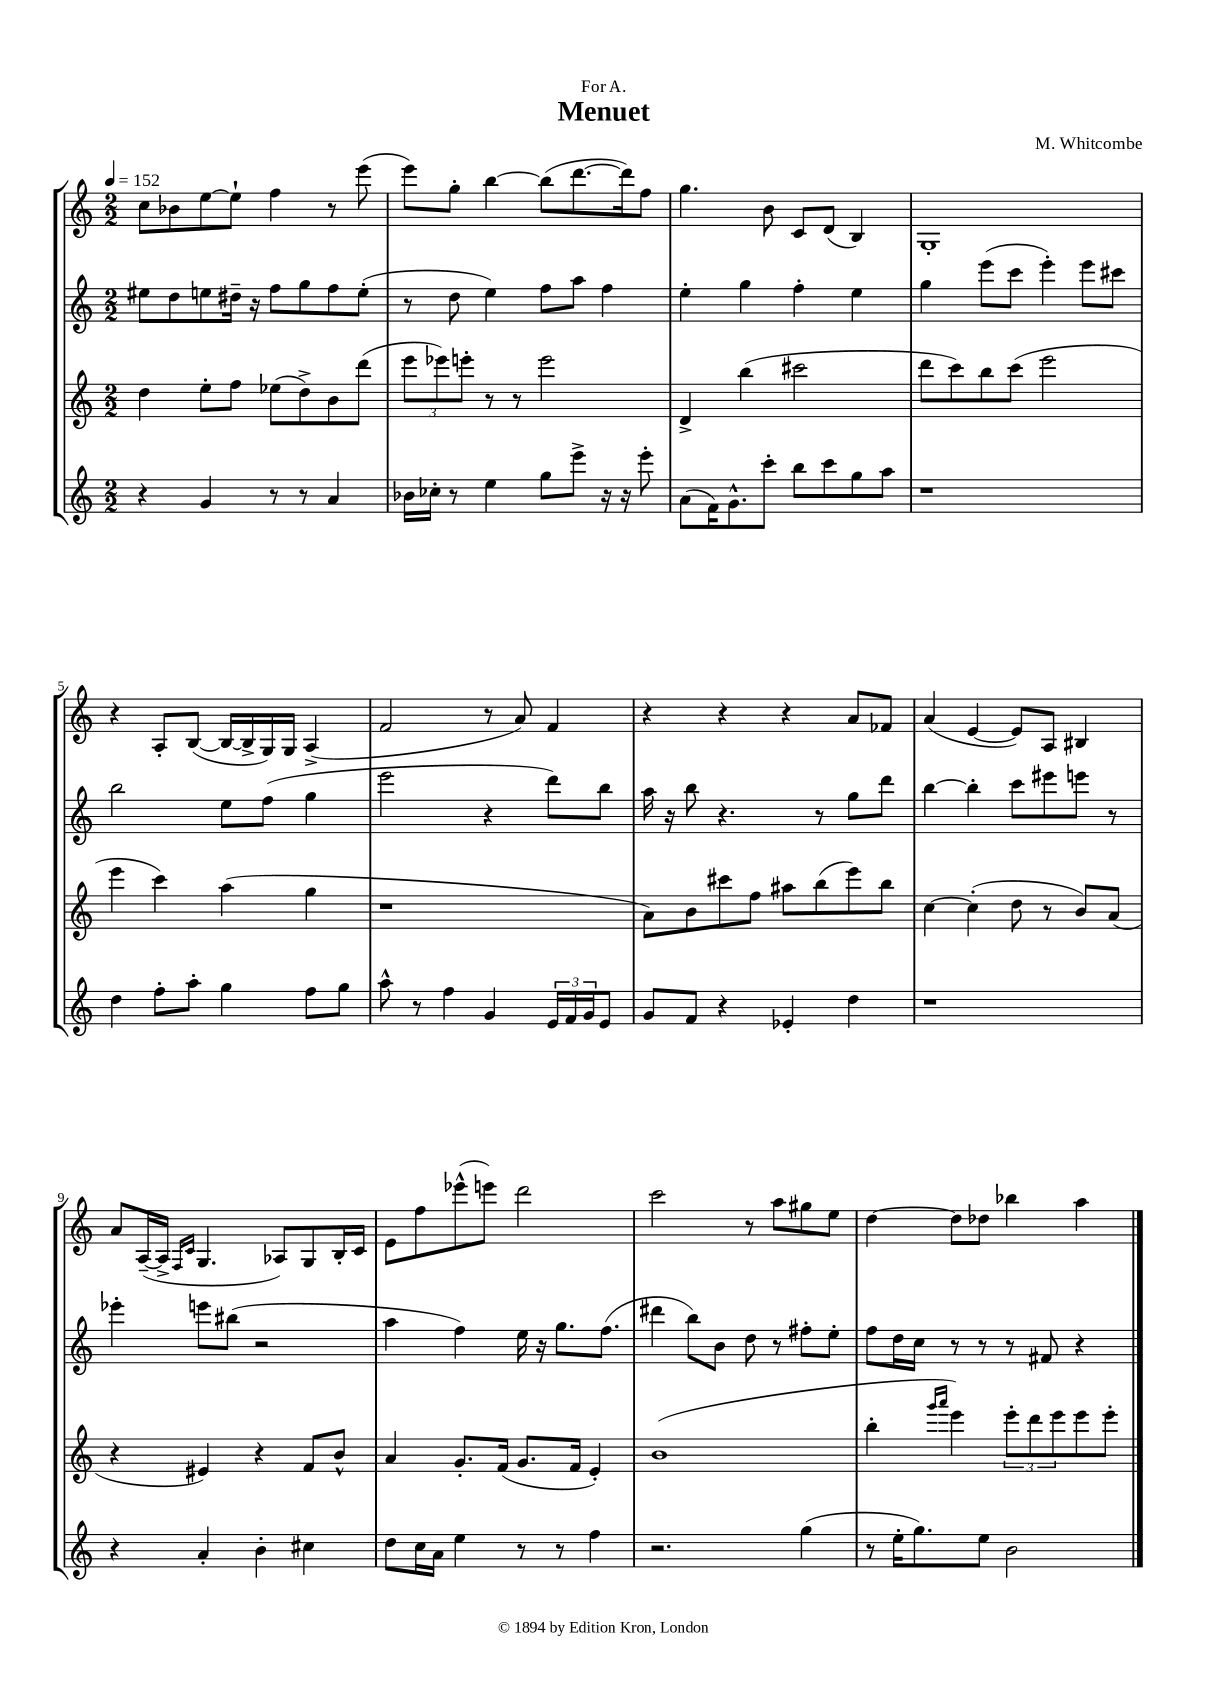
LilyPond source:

\header { title = "Menuet" composer = "M. Whitcombe" dedication = "For A." }
<<
\new StaffGroup <<
\new Staff = "s0" {
    \clef treble \key c \major \numericTimeSignature \time 2/2 \tempo 4 = 152
    c''8 bes'8 e''8~ e''8-! f''4 r8 e'''8( |
    e'''8) g''8-. b''4~ b''8( d'''8.~ d'''16) f''8 |
    g''4. b'8 c'8 d'8( b4) |
    g1-. |
    r4 a8-. b8~( b16~ b16-> g16) g16 a4->( |
    f'2 r8 a'8) f'4 |
    r4 r4 r4 a'8 fes'8 |
    a'4( e'4~ e'8) a8 bis4 |
    a'8 a16~--( a16-> \grace { f16 c'16 } g4. aes8) g8 b16-. c'16 |
    e'8 f''8 ees'''8-^( e'''8) d'''2 |
    c'''2 r8 a''8 gis''8 e''8 |
    d''4~ d''8 des''8 bes''4 a''4 \bar "|." |
}
\new Staff = "s1" {
    \clef treble \key c \major \numericTimeSignature \time 2/2
    eis''8 d''8 e''8 dis''16-- r16 f''8 g''8 f''8 e''8-.( |
    r8 d''8 e''4) f''8 a''8 f''4 |
    e''4-. g''4 f''4-. e''4 |
    g''4 e'''8( c'''8 e'''4-.) e'''8 cis'''8 |
    b''2 e''8 f''8( g''4 |
    e'''2 r4 d'''8) b''8 |
    a''16 r16 b''8 r4. r8 g''8 d'''8 |
    b''4~ b''4-. c'''8 eis'''8 e'''8 r8 |
    ees'''4-. e'''8 bis''8( r2 |
    a''4 f''4) e''16 r16 g''8. f''8.( |
    dis'''4 b''8) b'8 d''8 r8 fis''8-. e''8-. |
    f''8 d''16 c''16 r8 r8 r8 fis'8 r4 \bar "|." |
}
\new Staff = "s2" {
    \clef treble \key c \major \numericTimeSignature \time 2/2
    d''4 e''8-. f''8 ees''8( d''8->) b'8 d'''8( |
    \tuplet 3/2 { e'''8 ees'''8) e'''8-. } r8 r8 e'''2 |
    d'4-> b''4( cis'''2 |
    d'''8 c'''8) b''8 c'''8( e'''2 |
    e'''4 c'''4) a''4( g''4 |
    r1 |
    a'8) b'8 cis'''8 f''8 ais''8 b''8( e'''8) b''8 |
    c''4~ c''4-.( d''8 r8 b'8) a'8( |
    r4 eis'4) r4 f'8 b'8-^ |
    a'4 g'8.-. f'16( g'8. f'16 e'4-.) |
    b'1( |
    b''4-. \grace { g'''16 a'''16 } e'''4) \tuplet 3/2 { e'''8-. d'''8 e'''8 } e'''8 e'''8-. \bar "|." |
}
\new Staff = "s3" {
    \clef treble \key c \major \numericTimeSignature \time 2/2
    r4 g'4 r8 r8 a'4 |
    bes'16 ces''16-. r8 e''4 g''8 e'''8-> r16 r16 e'''8-. |
    a'8( f'16) g'8.-^ c'''8-. b''8 c'''8 g''8 a''8 |
    r1 |
    d''4 f''8-. a''8-. g''4 f''8 g''8 |
    a''8-^ r8 f''4 g'4 \tuplet 3/2 { e'16 f'16 g'16 } e'8 |
    g'8 f'8 r4 ees'4-. d''4 |
    r1 |
    r4 a'4-. b'4-. cis''4 |
    d''8 c''16 a'16 e''4 r8 r8 f''4 |
    r2. g''4( |
    r8 e''16-. g''8.) e''8 b'2 \bar "|." |
}
>>
>>
